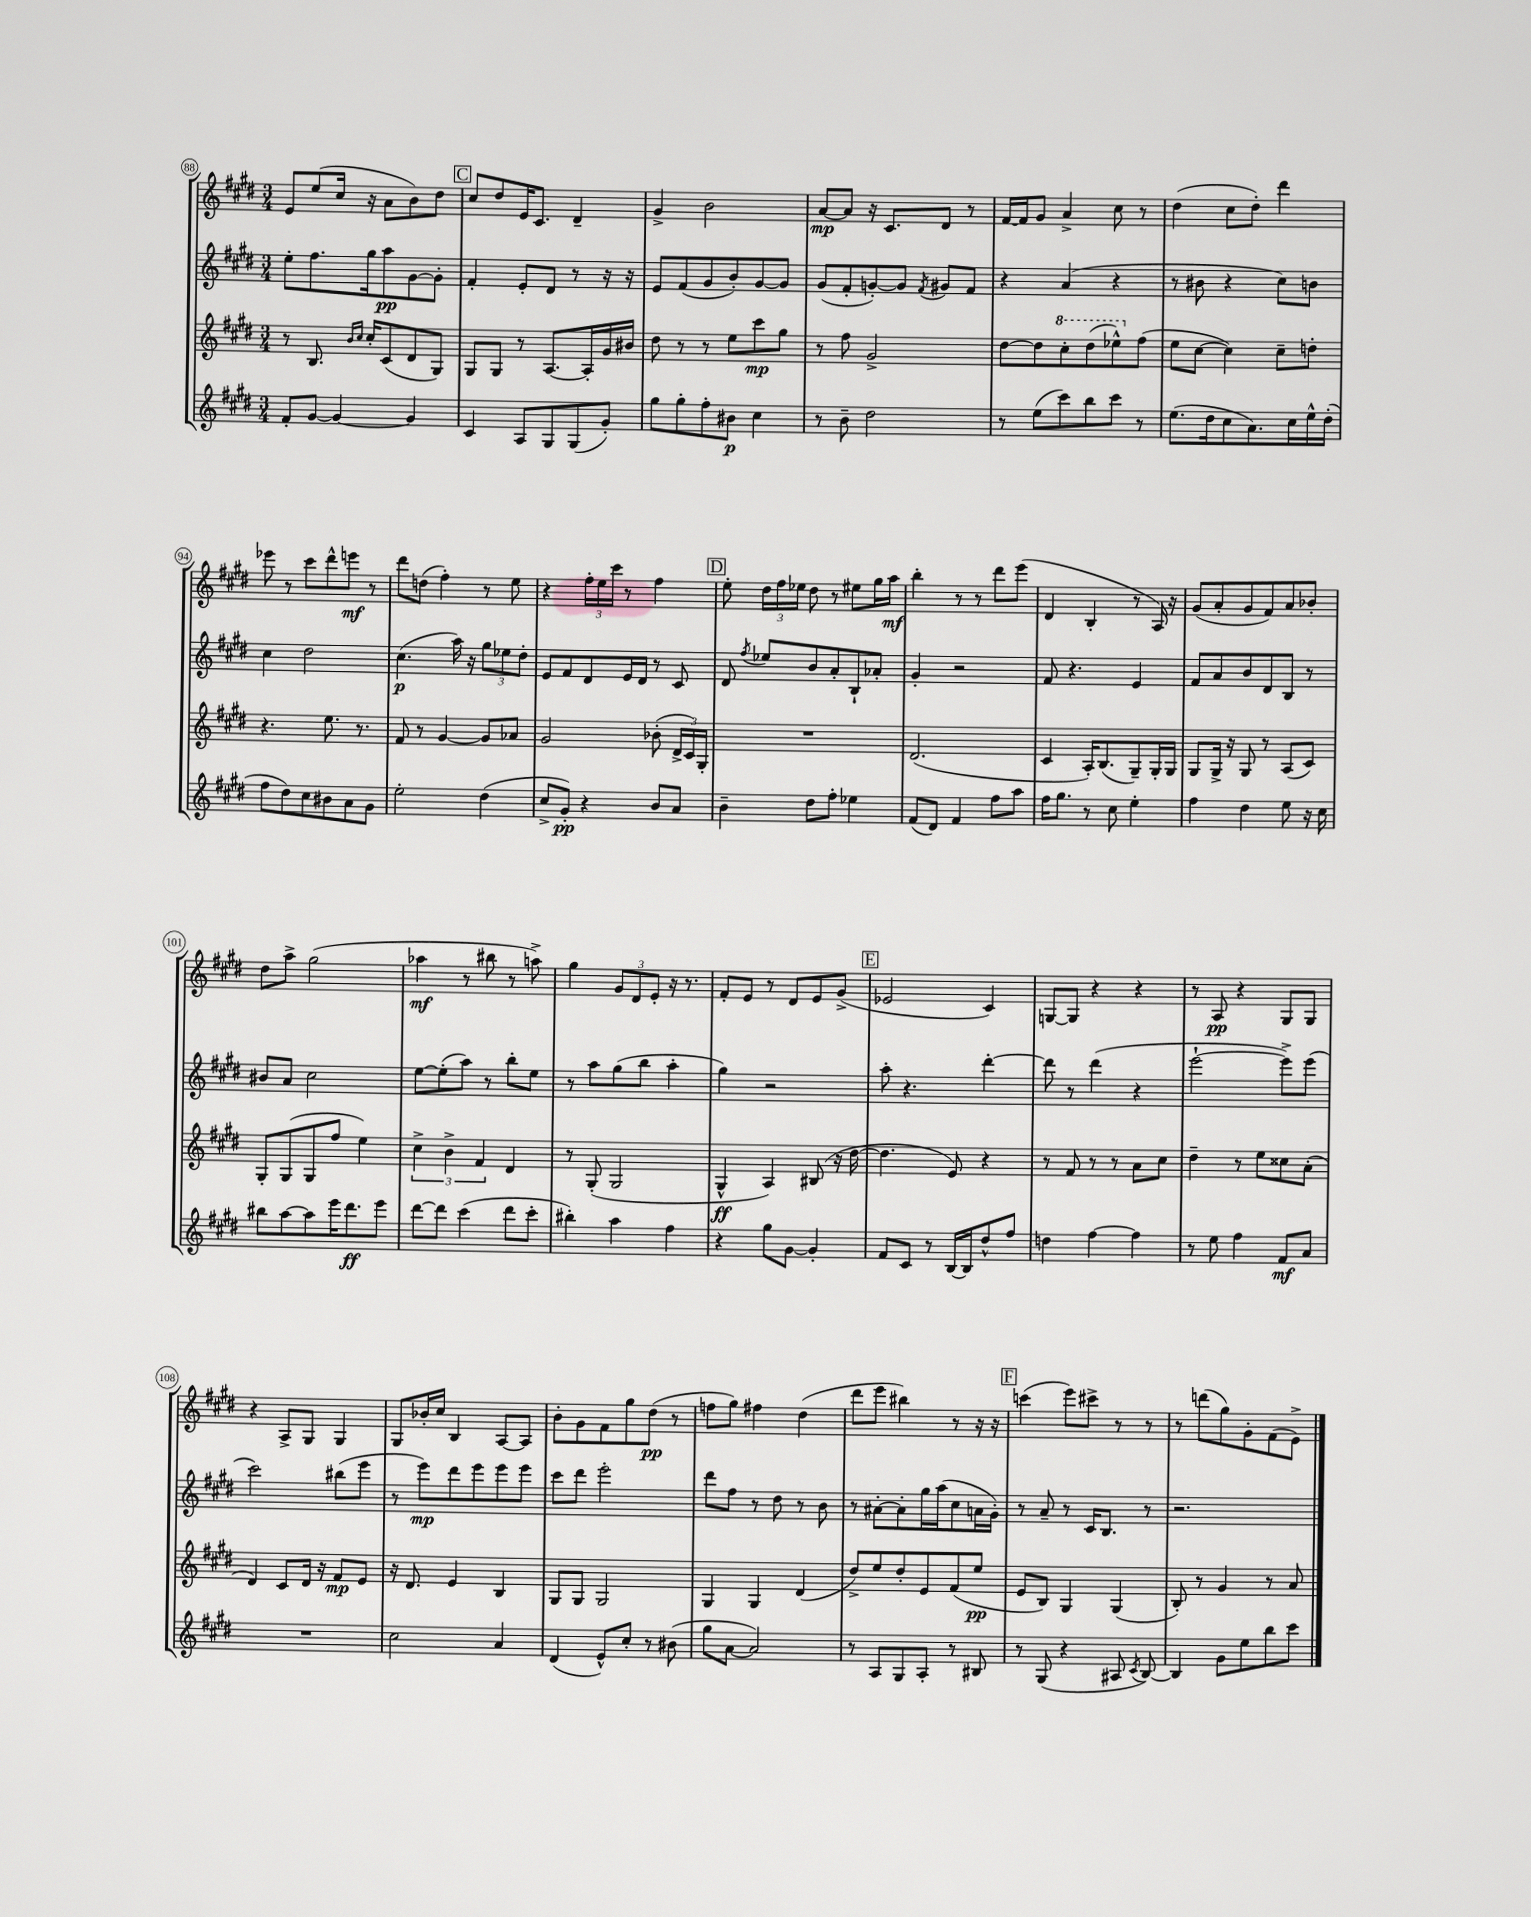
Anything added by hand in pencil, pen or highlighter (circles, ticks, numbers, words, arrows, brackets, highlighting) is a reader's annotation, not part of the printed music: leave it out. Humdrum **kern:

**kern	**kern	**kern	**kern
*staff4	*staff3	*staff2	*staff1
*clefG2	*clefG2	*clefG2	*clefG2
*k[f#c#g#d#]	*k[f#c#g#d#]	*k[f#c#g#d#]	*k[f#c#g#d#]
*M3/4	*M3/4	*M3/4	*M3/4
8f#'	8r	8ee'	8e
[8g#	8.B	8.ff#	(8ee
4g#_	.	.	16cc#
.	16qqb	.	.
.	16qqcc#	.	.
.	16cc#'	16gg#	16r
.	(8c#	8aa	8a
4g#]	8d#	[8g#	8b)
.	8G#)	8g#']	8dd#
=	=	=	=
4c#	8G#	4f#'	8cc#
.	8G#	.	8dd#
8A	8r	8e'	16e
.	.	.	8.c#
8G#	[8.A	8d#	.
(8G#	.	8r	4d#~
.	16A']	.	.
8g#')	16g#	16r	.
.	16b#	16r	.
=	=	=	=
8gg#	8dd#	8e	4g#^
8gg#'	8r	(8f#	.
8ff#'	8r	8g#	2b
8b#	8ee	8b')	.
4cc#	8ccc#	[8g#	.
.	8gg#	8g#]	.
=	=	=	=
8r	8r	(8g#	[8a
8b~	8ff#	8f#'	8a]
2dd#	2g#^	[8g')	16r
.	.	.	8.c#
.	.	8g]	.
.	.	8qf#	.
.	.	8g#	8d#
.	.	8f#	8r
=	=	=	=
8r	[8dd#	4r	[16f#
.	.	.	16f#]
(8ee	8dd#]	.	8g#
8ccc#)	8ccc#'	(4a	4a^
8bb	(8ddd#	.	.
8ccc#	8eee-^^)	4r	8cc#
8r	(8ff#	.	8r
=	=	=	=
(8.ee	8ee	8r	(4dd#
.	[8cc#	8b#	.
16dd#	.	.	.
8cc#	4cc#])	4r	8cc#
8.a)	.	.	8dd#')
.	8cc#~	8cc#)	4ddd#
16cc#	.	.	.
16ee^^	8dd'	8b	.
(16dd#'	.	.	.
=	=	=	=
8ff#	4.r	4cc#	8eee-
8dd#)	.	.	8r
8cc#	.	2dd#	8ccc#
8b#	8.ee	.	8ddd#^^
8a	.	.	8eee
.	8.r	.	.
8g#	.	.	8r
=	=	=	=
2ee'	8f#	(4.cc#	8ddd#
.	8r	.	(8dd
.	[4g#	.	4ff#')
.	.	16aa)	.
.	.	16r	.
(4dd#	8g#]	12gg#	8r
.	.	12ee-	.
.	8a-	.	8ee
.	.	12dd#'	.
=	=	=	=
8cc#^	2g#	8e	4r
8g#')	.	8f#	.
4r	.	8d#	24ff#'
.	.	.	24ee
.	.	.	24ccc#
.	.	16e	8r
.	.	16d#	.
8b	(8b-'	8r	4ff#
8a	24d#^	8c#	.
.	24c#)	.	.
.	24G#'	.	.
=	=	=	=
4b~	2.r	8d#	8ee'
.	.	8qff#	.
.	.	8ee-	24dd#
.	.	.	24ff#
.	.	.	24ee-
8dd#	.	8b	8dd#
8ff#'	.	8a'	8r
4ee-	.	8B`	8ee#
.	.	8a-'	16gg#
.	.	.	16aa
=	=	=	=
(8f#	(2.d#	4g#'	4bb'
8d#)	.	.	.
4f#	.	2r	8r
.	.	.	8r
8ff#	.	.	8ddd#
8aa	.	.	(8eee
=	=	=	=
16ff#	4c#	8f#	4d#
8.gg#	.	.	.
.	.	4.r	.
8r	16A')	.	4B'
.	(8.B	.	.
8cc#	.	.	.
4ee'	8G#~)	4e	8r
.	16G#'	.	16A)
.	16G#	.	16r
=	=	=	=
4ff#	8G#	8f#	(8g#
.	16G#^	8a	8a'
.	16r	.	.
4dd#	8G#	8b	8g#
.	8r	8d#	8f#)
8ee	(8A	8B	8a
16r	8c#)	8r	8b-'
16cc#	.	.	.
=	=	=	=
8bb#	8G#'	8b#	8dd#
[8aa	(8G#	8a	8aa^
8aa]	8G#	2cc#	(2gg#
16eee	8ff#	.	.
8.ddd#	.	.	.
.	4ee)	.	.
8eee	.	.	.
=	=	=	=
[8ddd#	6cc#^	[8ee	4aa-
8ddd#]	.	(8ee']	.
.	6b^	.	.
(4ccc#	.	8aa)	8r
.	6f#	.	.
.	.	8r	8bb#
8ddd#	4d#	8bb'	8r
8ccc#'	.	8ee	8aa^)
=	=	=	=
4bb#')	8r	8r	4gg#
.	(8G#'	8aa	.
4aa	2G#	(8gg#	12g#
.	.	.	12d#
.	.	8bb	.
.	.	.	12e'
4ff#	.	4aa'	16r
.	.	.	8.r
=	=	=	=
4r	4G#^^	4gg#)	8f#'
.	.	.	8e
8gg#	4A)	2r	8r
[8g#	.	.	8d#
4g#']	(8B#	.	8e
.	16r	.	(8g#^
.	[16dd#	.	.
=	=	=	=
8f#	4.dd#]	8aa'	2e-
8c#	.	4.r	.
8r	.	.	.
[16B	8e)	.	.
16B]	.	.	.
8dd#^^	4r	[4ddd#'	4c#)
8ff#	.	.	.
=	=	=	=
4dd	8r	8ddd#]	[8G
.	8f#	8r	8G]
[4ff#	8r	(4ddd#	4r
.	8r	.	.
4ff#]	8a	4r	4r
.	8cc#	.	.
=	=	=	=
8r	4dd#~	[2eee`	8r
8ee	.	.	8A
4ff#	8r	.	4r
.	8ee	.	.
8f#	8cc##	8eee^])	8G#
8a	(8a'	(8eee	8G#
=	=	=	=
2.r	4d#)	2ccc#)	4r
.	8c#	.	8A^
.	16d#	.	8G#
.	16r	.	.
.	8f#	(8bb#	4G#
.	8e	8eee	.
=	=	=	=
2cc#	16r	8r	8G#
.	8.d#	.	.
.	.	8eee)	16b-'
.	.	.	16cc#
.	4e	8ddd#	4B
.	.	8eee	.
4a	4B	8eee	[8A
.	.	8eee	8A]
=	=	=	=
(4d#	8G#	8ccc#	8b'
.	8G#	8ddd#	8g#
8e^^)	2G#	2eee'	8f#
8cc#'	.	.	8gg#
8r	.	.	(8dd#
(8b#	.	.	8r
=	=	=	=
8gg#	4G#	8ddd#	8ff
[8a	.	8ff#	8gg#)
2a])	4G#	8r	4ff#
.	.	8dd#	.
.	(4d#	8r	(4dd#
.	.	8b	.
=	=	=	=
8r	8dd#^)	8r	8ddd#
8A	8ee	[8a#'	8eee
8G#	8dd#'	8a#']	4bb#)
8A'	8e	16gg#	.
.	.	(16aa	.
8r	(8f#	8cc#	8r
8B#	8ee	16a	16r
.	.	16g#')	16r
=	=	=	=
8r	8e	8r	(4ccc
(8G#	8B)	8a~	.
4r	4G#	8r	8eee)
.	.	16c#	8ccc#^
.	.	8.B	.
8A#	(4G#	.	8r
8qc#	.	.	.
[8B)	.	8r	8r
=	=	=	=
4B]	8B')	2.r	8r
.	8r	.	(8ddd
8g#	4g#	.	8gg#)
8ee	.	.	8g#'
8bb	8r	.	(8f#
8ccc#	8a	.	8e^)
==	==	==	==
*-	*-	*-	*-
